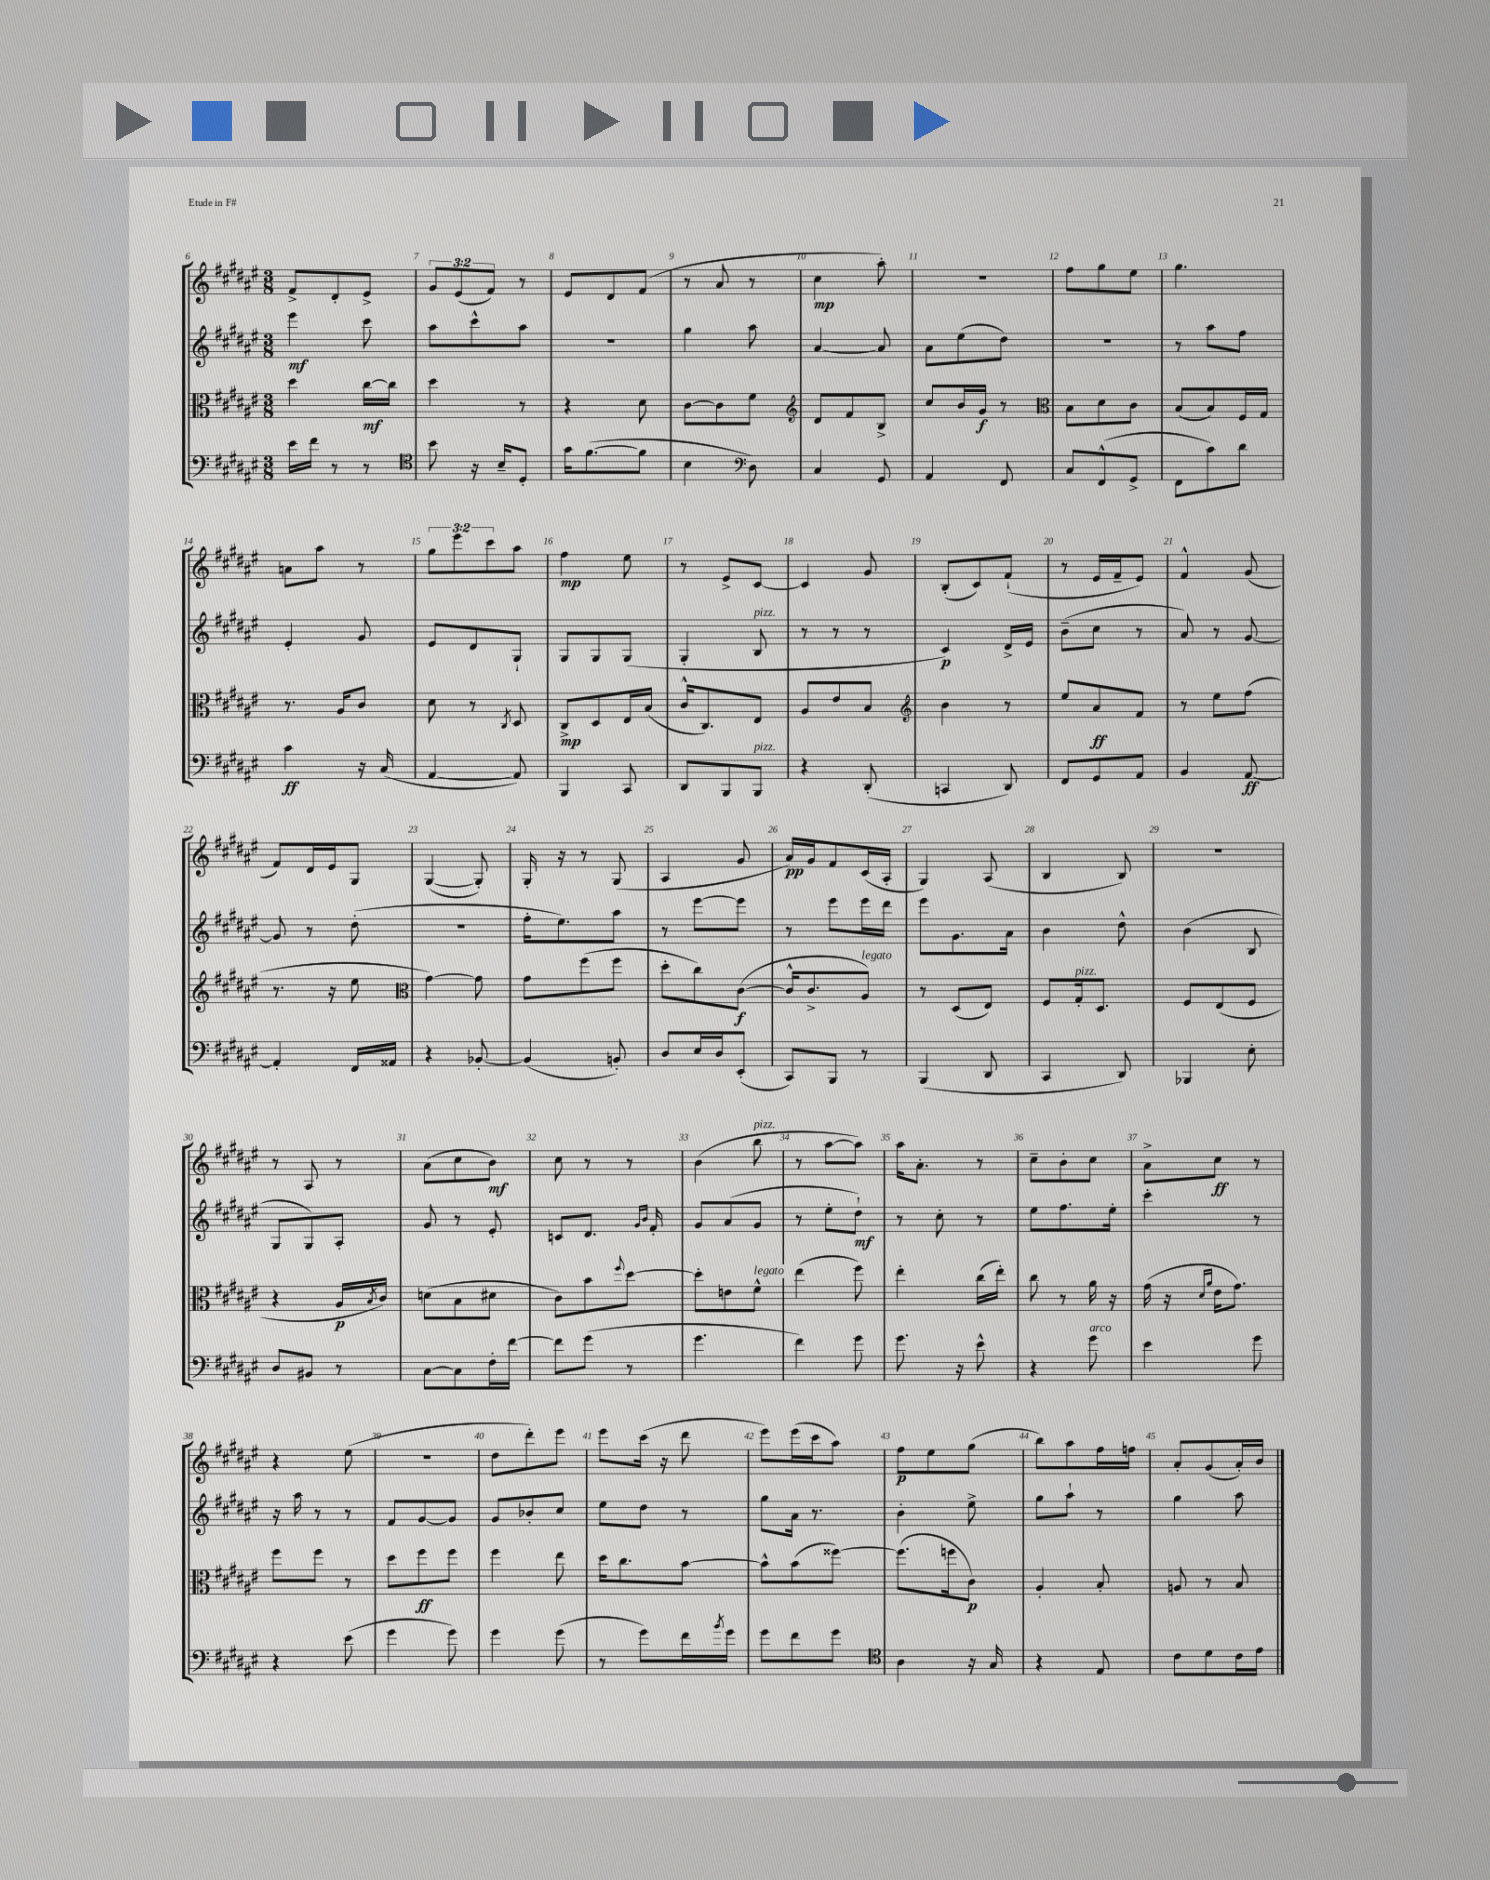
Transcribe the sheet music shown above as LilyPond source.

<<
\new StaffGroup <<
\new Staff = "s0" {
    \clef treble \key fis \major \numericTimeSignature \time 3/8 \override Staff.TupletNumber.text = #tuplet-number::calc-fraction-text
    fis'8-> dis'8-. eis'8-> |
    \tuplet 3/2 { gis'8 eis'8( fis'8) } r8 |
    eis'8 dis'8 fis'8( |
    r8 ais'8 r8 |
    cis''4\mp ais''8-.) |
    R4. |
    fis''8 gis''8 eis''8 |
    gis''4. |
    a'8 ais''8 r8 |
    \tuplet 3/2 { gis''8 eis'''8 cis'''8 } ais''8 |
    fis''4\mp eis''8 |
    r8 eis'8-> cis'8~ |
    cis'4 gis'8 |
    b8-.( cis'8) fis'8-!( |
    r8 eis'16 fis'16-- eis'8) |
    fis'4-^ gis'8( |
    fis'8) dis'16 eis'16 gis8 |
    gis4~( gis8-.) |
    gis16-. r16 r8 gis8( |
    ais4 gis'8 |
    ais'16\pp) gis'16 fis'8 cis'16( ais16-. |
    gis4) ais8( |
    b4 b8) |
    R4. |
    r8 ais8 r8 |
    ais'8( cis''8 b'8\mf) |
    cis''8 r8 r8 |
    b'4( b''8^\markup { \italic "pizz." } |
    r8 ais''8~ ais''8) |
    ais''16 ais'8.-. r8 |
    cis''8-- b'8-. cis''8 |
    ais'8-> cis''8\ff r8 |
    r4 eis''8( |
    r4. |
    dis''8 dis'''8-.) eis'''8 |
    eis'''8 cis'''16( r16 dis'''8 |
    eis'''8) eis'''16( cis'''16 ais''8) |
    fis''8\p eis''8 gis''8( |
    b''8) ais''8 fis''16 f''16 |
    ais'8-. gis'8( ais'16-.) b'16 \bar "|." |
}
\new Staff = "s1" {
    \clef treble \key fis \major \numericTimeSignature \time 3/8
    eis'''4\mf cis'''8 |
    ais''8 cis'''8-^ ais''8 |
    R4. |
    gis''4 ais''8 |
    ais'4~ ais'8 |
    ais'8 eis''8( dis''8) |
    R4. |
    r8 ais''8 fis''8 |
    eis'4-. gis'8 |
    eis'8 dis'8 gis8-! |
    gis8 gis8 gis8( |
    gis4-. b8^\markup { \italic "pizz." } |
    r8 r8 r8 |
    cis'4\p) dis'16-> eis'16 |
    b'8--( cis''8 r8 |
    ais'8) r8 gis'8~ |
    gis'8 r8 dis''8-.( |
    R4. |
    fis''16-. eis''8.) ais''8 |
    r8 eis'''8~ eis'''8 |
    r8 eis'''8 eis'''16 dis'''16 |
    eis'''8 gis'8. ais'16 |
    b'4 dis''8-^ |
    b'4( b8 |
    gis8 gis8) ais8-. |
    gis'8 r8 eis'8-. |
    c'8 dis'8. \grace { gis'16 b'16 } fis'16-. |
    gis'8 ais'8( gis'8 |
    r8 eis''8-. dis''8-!\mf) |
    r8 cis''8-. r8 |
    eis''8 fis''8. eis''16-. |
    cis'''4-. r8 |
    r16 ais''16 r8 r8 |
    fis'8 gis'8~ gis'8 |
    gis'8 bes'8-. cis''8 |
    eis''8 dis''8 r8 |
    gis''8 ais'16 r8. |
    b'4-. eis''8-> |
    gis''8 ais''8-! r8 |
    gis''4 ais''8 \bar "|." |
}
\new Staff = "s2" {
    \clef alto \key fis \major \numericTimeSignature \time 3/8
    dis''4 cis''16~\mf cis''16 |
    dis''4 r8 |
    r4 dis'8 |
    cis'8~ cis'8 fis'8 |
    \clef treble dis'8 fis'8 b8-> |
    cis''8 b'16 gis'16\f r8 |
    \clef alto b8 dis'8 cis'8 |
    b8( b8) fis16 gis16 |
    r8. ais16 cis'8 |
    dis'8 r8 \acciaccatura { cis8 } dis8 |
    cis8->\mp dis8 eis16 b16( |
    cis'16-^ cis8.) eis8 |
    ais8 eis'8 b8 |
    \clef treble b'4 r8 |
    eis''8 ais'8\ff fis'8 |
    r8 eis''8 fis''8( |
    r8. r16 eis''8 |
    \clef alto gis'4~) gis'8 |
    gis'8 fis''8( fis''8 |
    dis''8-. cis''8) cis'8~\f( |
    cis'16-^ cis'8.-> ais8^\markup { \italic "legato" }) |
    r8 dis8( eis8) |
    fis8 gis16-.^\markup { \italic "pizz." } dis8. |
    fis8 eis8( fis8 |
    r4 ais16\p \acciaccatura { b8 } cis'16) |
    d'8( b8 dis'8 |
    cis'8) b'8 \appoggiatura { fis''8 } dis''8~ |
    dis''8-. e'8 fis'8-^^\markup { \italic "legato" } |
    eis''4( fis''8) |
    eis''4-. cis''16( eis''16-.) |
    cis''8 r8 ais'16 r16 |
    gis'16( r16 \grace { dis'16 ais'16 } eis'16 gis'8.) |
    fis''8 fis''8 r8 |
    dis''8 fis''8\ff fis''8 |
    fis''4 eis''8 |
    dis''16 cis''8. b'8~ |
    b'8-^ b'8( fisis''8~) |
    fisis''8.( f''16 cis'8\p) |
    ais4-. b8-. |
    a8 r8 b8 \bar "|." |
}
\new Staff = "s3" {
    \clef bass \key fis \major \numericTimeSignature \time 3/8
    eis'16 fis'16 r8 r8 |
    \clef tenor b'8 r16 b16-- dis8-. |
    gis'16 fis'8.~( fis'8 |
    b4 \clef bass dis8) |
    cis4 gis,8 |
    ais,4 fis,8 |
    cis8 fis,8-^( gis,8-> |
    fis,8 cis'8) dis'8 |
    cis'4\ff r16 cis16( |
    ais,4~ ais,8) |
    b,,4 cis,8 |
    dis,8 b,,8 b,,8^\markup { \italic "pizz." } |
    r4 dis,8-.( |
    c,4 dis,8) |
    fis,8 gis,8 ais,8 |
    b,4 ais,8~\ff |
    ais,4-. fis,16 aisis,16 |
    r4 bes,8~-. |
    bes,4( b,8-.) |
    dis8 eis16 dis16 eis,8-.( |
    cis,8) b,,8 r8 |
    b,,4( dis,8 |
    cis,4 dis,8) |
    bes,,4 eis8-. |
    dis8 bis,8 r8 |
    cis8~ cis8 fis16-. fis'16~ |
    fis'8 gis'8( r8 |
    gis'4. |
    fis'4) gis'8 |
    gis'8. r16 eis'8-^ |
    r4 gis'8^\markup { \italic "arco" } |
    eis'4 gis'8 |
    r4 eis'8( |
    gis'4 gis'8) |
    gis'4 gis'8( |
    r8 gis'8) fis'16 \acciaccatura { b'8 } gis'16 |
    gis'8 fis'8 gis'8 |
    \clef tenor ais4 r16 gis16 |
    r4 eis8 |
    cis'8 dis'8 cis'16 eis'16 \bar "|." |
}
>>
>>
\layout { \context { \Score currentBarNumber = #6 \override BarNumber.break-visibility = ##(#f #t #t) barNumberVisibility = #all-bar-numbers-visible } }
